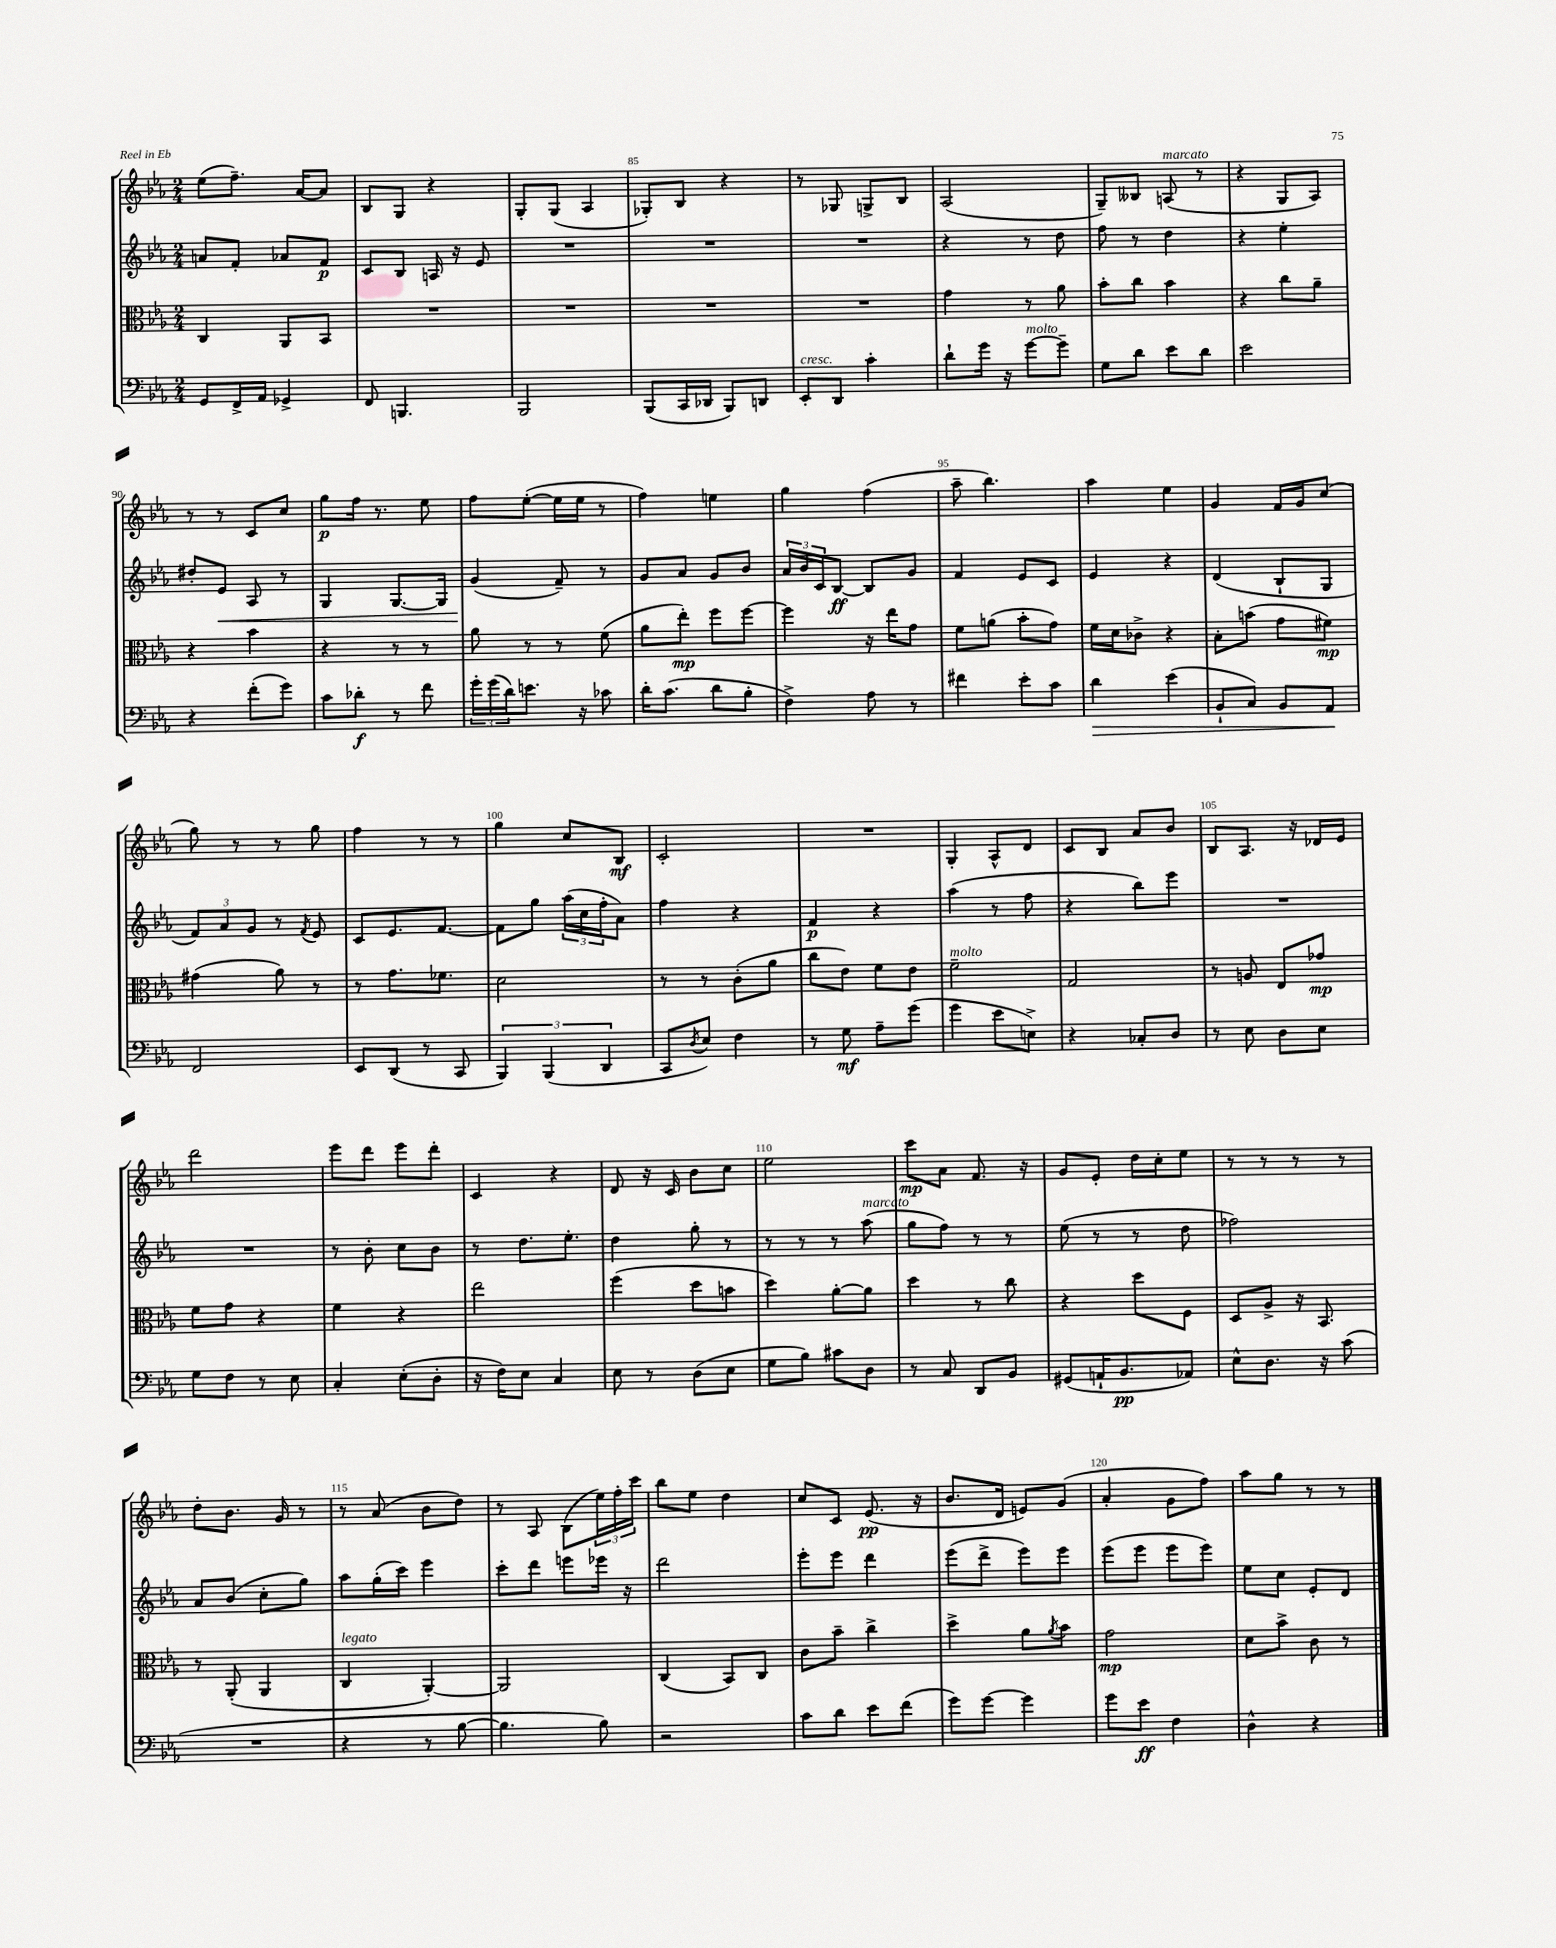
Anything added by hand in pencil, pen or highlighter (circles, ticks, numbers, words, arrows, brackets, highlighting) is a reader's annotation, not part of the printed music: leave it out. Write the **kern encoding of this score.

**kern	**dynam	**kern	**dynam	**kern	**dynam	**kern	**dynam
*part4	*part4	*part3	*part3	*part2	*part2	*part1	*part1
*staff4	*staff4	*staff3	*staff3	*staff2	*staff2	*staff1	*staff1
*clefF4	*	*clefC3	*	*clefG2	*	*clefG2	*
*k[b-e-a-]	*	*k[b-e-a-]	*	*k[b-e-a-]	*	*k[b-e-a-]	*
*M2/4	*	*M2/4	*	*M2/4	*	*M2/4	*
=82	=82	=82	=82	=82	=82	=82	=82
8GG/L	.	4C/	.	8an/L	.	(8ee-\L	.
16FF^/L	.	.	.	8f'/J	.	8.ff~\J)	.
16AA-/JJ	.	.	.	.	.	.	.
4GG-X^/	.	8AA-/L	.	8a-X/L	.	.	.
.	.	.	.	.	.	[16a-/KL	.
.	.	8BB-/J	.	8f/J	p	8a-/J]	.
=83	=83	=83	=83	=83	=83	=83	=83
8FF/	.	2r	.	8c/L	.	8B-/L	.
4.BBBn/	.	.	.	8B-/J	.	8G/J	.
.	.	.	.	16An/	.	4r	.
.	.	.	.	16r	.	.	.
.	.	.	.	8e-/	.	.	.
=84	=84	=84	=84	=84	=84	=84	=84
2BBB-/	.	2r	.	2r	.	8G'/L	.
.	.	.	.	.	.	(8G/J	.
.	.	.	.	.	.	4A-/	.
=85	=85	=85	=85	=85	=85	=85	=85
(8BBB-/L	.	2r	.	2r	.	8G-X'/L)	.
16CC/L	.	.	.	.	.	8B-/J	.
16DD-X/JJ	.	.	.	.	.	.	.
8BBB-/L)	.	.	.	.	.	4r	.
8DDn/J	.	.	.	.	.	.	.
=86	=86	=86	=86	=86	=86	=86	=86
!LO:TX:a:i:t=cresc.	!	!	!	!	!	!	!
8EE-'/L	.	2r	.	2r	.	8r	.
8DD/J	.	.	.	.	.	8G-X/	.
4c'\	.	.	.	.	.	8Gn^/L	.
.	.	.	.	.	.	8B-/J	.
=87	=87	=87	=87	=87	=87	=87	=87
8d`\L	.	4g\	.	4r	.	(2A-/	.
16g\Jk	.	.	.	.	.	.	.
16r	.	.	.	.	.	.	.
!LO:TX:a:i:t=molto	!	!	!	!	!	!	!
[8g\L	.	8r	.	8r	.	.	.
8g~\J]	.	8a-\	.	8dd\	.	.	.
=88	=88	=88	=88	=88	=88	=88	=88
8G\L	.	8b-'\L	.	8ff\	.	8G~/L)	.
8d\J	.	8cc\J	.	8r	.	8B--X/J	.
!	!	!	!	!	!	!LO:TX:a:i:t=marcato	!
8e-\L	.	4b-\	.	4dd\	.	(8An/	.
8d\J	.	.	.	.	.	8r	.
=89	=89	=89	=89	=89	=89	=89	=89
2e-\	.	4r	.	4r	.	4r	.
.	.	8cc\L	.	4ee-'\	.	8G/L	.
.	.	8a-~\J	.	.	.	8A-/J)	.
!!LO:LB:g=z
=90	=90	=90	=90	=90	=90	=90	=90
4r	.	4r	.	8dd#X'/L	.	8r	.
!	!	!	!	!	!LO:HP:b	!	!
.	.	.	.	8e-/J	<	8r	.
(8f'\L	.	4b-\	.	8A-/	.	8c/L	.
8g\J)	.	.	.	8r	.	8cc/J	.
=91	=91	=91	=91	=91	=91	=91	=91
8c\L	.	4r	.	4G/	.	8gg\L	p
8d-X'\J	f	.	.	.	.	16ff\Jk	.
.	.	.	.	.	.	8.r	.
8r	.	8r	.	[8.G/L	.	.	.
8f\	.	8r	.	.	.	8ee-\	.
.	.	.	.	16G/Jk]	.	.	.
=92	=92	=92	=92	=92	=92	=92	=92
24g'\LL	.	8a-\	.	(4g/	.	8ff\L	.
(24g\	.	.	.	.	.	.	.
24d\J)	.	.	.	.	.	.	.
8.en\J	.	8r	.	.	.	([8ee-'\J	.
.	.	8r	.	8f~/)	[	16ee-\LL]	.
16r	.	.	.	.	.	16ee-\JJ	.
8c-X\	.	(8f\	.	8r	.	8r	.
=93	=93	=93	=93	=93	=93	=93	=93
16d'\KL	.	8a-\L	.	8g/L	.	4ff\)	.
(8.c\J	.	.	.	.	.	.	.
.	.	8ee-'\J)	mp	8a-/J	.	.	.
8d\L	.	8ff\L	.	8g/L	.	4een\	.
8B-'\J	.	[8ff\J	.	8b-/J	.	.	.
=94	=94	=94	=94	=94	=94	=94	=94
4F^\)	.	4ff\]	.	24a-/LL	.	4gg\	.
.	.	.	.	24b-/	.	.	.
.	.	.	.	24c/J	.	.	.
.	.	.	.	[8B-/J	ff	.	.
8A-\	.	16r	.	8B-/L]	.	(4ff\	.
.	.	16ee-\KL	.	.	.	.	.
8r	.	8g\J	.	8g/J	.	.	.
=95	=95	=95	=95	=95	=95	=95	=95
4f#X\	.	8f\L	.	4f/	.	8aa-~\	.
.	.	(8an\J	.	.	.	4.bb-\)	.
8e-'\L	.	8b-'\L	.	8e-/L	.	.	.
8c\J	.	8g\J)	.	8c/J	.	.	.
=96	=96	=96	=96	=96	=96	=96	=96
!	!LO:HP:b	!	!	!	!	!	!
4d\	>	16f\LL	.	4e-/	.	4aa-\	.
.	.	16d\J	.	.	.	.	.
.	.	8c-X^\J	.	.	.	.	.
(4e-\	.	4r	.	4r	.	4ee-\	.
=97	=97	=97	=97	=97	=97	=97	=97
8BB-`/L	.	8B-'\L	.	(4d/	.	4g/	.
8C/J)	.	(8bn\J	.	.	.	.	.
8BB-/L	.	8g\L	.	8B-`/L	.	16f/LL	.
.	.	.	.	.	.	16g/J	.
8AA-/J	.	8f#X\J)	mp	8G/J	.	(8cc/J	.
.	]	.	.	.	.	.	.
!!LO:LB:g=z
=98	=98	=98	=98	=98	=98	=98	=98
2FF/	.	(4g#X\	.	12f/L)	.	8gg\)	.
.	.	.	.	12a-/	.	.	.
.	.	.	.	.	.	8r	.
.	.	.	.	12g/J	.	.	.
.	.	8a-\)	.	8r	.	8r	.
.	.	.	.	8qf/	.	.	.
.	.	8r	.	8e-/	.	8gg\	.
=99	=99	=99	=99	=99	=99	=99	=99
8EE-/L	.	8r	.	8c/L	.	4ff\	.
(8DD/J	.	8.g\L	.	8.e-/	.	.	.
8r	.	.	.	.	.	8r	.
.	.	8.f-X\J	.	[8.f/J	.	.	.
8CC/	.	.	.	.	.	8r	.
=100	=100	=100	=100	=100	=100	=100	=100
6BBB-/)	.	2d\	.	8f\L]	.	4gg\	.
.	.	.	.	8gg\J	.	.	.
(6BBB-/	.	.	.	.	.	.	.
.	.	.	.	(24aa-\LL	.	8cc/L	.
.	.	.	.	24cc\	.	.	.
6DD/	.	.	.	24ff'\J	.	.	.
.	.	.	.	8a-\J)	.	8B-/J	mf
=101	=101	=101	=101	=101	=101	=101	=101
8CC/L	.	8r	.	4ff\	.	2c'/	.
8qD/	.	.	.	.	.	.	.
8E-/J)	.	8r	.	.	.	.	.
4F\	.	(8c'\L	.	4r	.	.	.
.	.	8a-\J	.	.	.	.	.
=102	=102	=102	=102	=102	=102	=102	=102
8r	.	8cc\L	.	4f/	p	2r	.
8G\	mf	8e-\J)	.	.	.	.	.
8A-~\L	.	8f\L	.	4r	.	.	.
(8g\J	.	8e-\J	.	.	.	.	.
=103	=103	=103	=103	=103	=103	=103	=103
!	!	!LO:TX:a:i:t=molto	!	!	!	!	!
4g\	.	2f~\	.	(4aa-\	.	4G'/	.
8e-\L	.	.	.	8r	.	8A-^^/L	.
8En^\J)	.	.	.	8ff\	.	8d/J	.
=104	=104	=104	=104	=104	=104	=104	=104
4r	.	2G/	.	4r	.	8c/L	.
.	.	.	.	.	.	8B-/J	.
8C-X'/L	.	.	.	8bb-\L)	.	8a-/L	.
8D/J	.	.	.	8eee-\J	.	8b-/J	.
=105	=105	=105	=105	=105	=105	=105	=105
8r	.	8r	.	2r	.	8B-/L	.
8E-\	.	8An/	.	.	.	8.A-/J	.
8D\L	.	8E-/L	.	.	.	.	.
.	.	.	.	.	.	16r	.
8E-\J	.	8g-X/J	mp	.	.	16d-X/LL	.
.	.	.	.	.	.	16e-/JJ	.
!!LO:LB:g=z
=106	=106	=106	=106	=106	=106	=106	=106
8G\L	.	8f\L	.	2r	.	2ddd\	.
8F\J	.	8g\J	.	.	.	.	.
8r	.	4r	.	.	.	.	.
8E-\	.	.	.	.	.	.	.
=107	=107	=107	=107	=107	=107	=107	=107
4C'/	.	4f\	.	8r	.	8eee-\L	.
.	.	.	.	8b-'\	.	8ddd\J	.
(8E-'\L	.	4r	.	8cc\L	.	8eee-\L	.
8D'\J	.	.	.	8b-\J	.	8ddd'\J	.
=108	=108	=108	=108	=108	=108	=108	=108
16r	.	2ee-\	.	8r	.	4c/	.
16F\KL)	.	.	.	.	.	.	.
8E-\J	.	.	.	8.dd\L	.	.	.
4C/	.	.	.	.	.	4r	.
.	.	.	.	8.ee-'\J	.	.	.
=109	=109	=109	=109	=109	=109	=109	=109
8E-\	.	(4ff\	.	4dd\	.	8d/	.
8r	.	.	.	.	.	16r	.
.	.	.	.	.	.	16c/	.
(8D\L	.	8dd\L	.	8gg'\	.	8b-\L	.
8E-\J	.	8bn\J	.	8r	.	8cc\J	.
=110	=110	=110	=110	=110	=110	=110	=110
8G\L	.	4dd\)	.	8r	.	2ee-\	.
8B-\J)	.	.	.	8r	.	.	.
8c#X\L	.	[8a-'\L	.	8r	.	.	.
!	!	!	!	!LO:TX:a:i:t=marcato	!	!	!
8D\J	.	8a-\J]	.	(8aa-\	.	.	.
=111	=111	=111	=111	=111	=111	=111	=111
8r	.	4dd\	.	8gg\L	.	8ccc\L	mp
8C/	.	.	.	8ff\J)	.	8a-\J	.
8DD/L	.	8r	.	8r	.	8.f/	.
8BB-/J	.	8cc\	.	8r	.	.	.
.	.	.	.	.	.	16r	.
=112	=112	=112	=112	=112	=112	=112	=112
(8GG#X/L	.	4r	.	(8ee-\	.	8g/L	.
16AAn`/K	.	.	.	8r	.	8e-'/J	.
8.BB-/	pp	.	.	.	.	.	.
.	.	8dd\L	.	8r	.	16dd\LL	.
.	.	.	.	.	.	16cc'\J	.
8AA-X/J)	.	8F\J	.	8dd\	.	8ee-\J	.
=113	=113	=113	=113	=113	=113	=113	=113
8E-^^\L	.	8D/L	.	2ff-X\)	.	8r	.
8.D\J	.	8A-^/J	.	.	.	8r	.
.	.	16r	.	.	.	8r	.
16r	.	8.BB-/	.	.	.	.	.
(8c\	.	.	.	.	.	8r	.
!!LO:LB:g=z
=114	=114	=114	=114	=114	=114	=114	=114
2r	.	8r	.	8a-/L	.	8dd'\L	.
.	.	(8AA-'/	.	(8b-/J	.	8.b-\J	.
.	.	4AA-/	.	8cc'\L	.	.	.
.	.	.	.	.	.	16g/	.
.	.	.	.	8gg\J)	.	8r	.
=115	=115	=115	=115	=115	=115	=115	=115
!	!	!LO:TX:a:i:t=legato	!	!	!	!	!
4r	.	4C/	.	8aa-\L	.	8r	.
.	.	.	.	(16gg'\L	.	(8a-/	.
.	.	.	.	16ccc\JJ)	.	.	.
8r	.	[4AA-'/)	.	4eee-\	.	8b-\L	.
[8B-\	.	.	.	.	.	8dd\J)	.
=116	=116	=116	=116	=116	=116	=116	=116
4.B-\]	.	2AA-/]	.	8ccc'\L	.	8r	.
.	.	.	.	8ddd\J	.	8A-/	.
.	.	.	.	8eeen\L	.	(8B-\L	.
8B-\)	.	.	.	16eee-X\Jk	.	24ee-\L)	.
.	.	.	.	.	.	24ff'\	.
.	.	.	.	16r	.	.	.
.	.	.	.	.	.	24ccc\JJ	.
=117	=117	=117	=117	=117	=117	=117	=117
2r	.	(4C/	.	2ddd\	.	8bb-\L	.
.	.	.	.	.	.	8ee-\J	.
.	.	8BB-/L)	.	.	.	4dd\	.
.	.	8C/J	.	.	.	.	.
=118	=118	=118	=118	=118	=118	=118	=118
8c\L	.	8c\L	.	8eee-'\L	.	8cc/L	.
8d\J	.	8b-~\J	.	8eee-\J	.	8c/J	.
8e-\L	.	4cc^\	.	4ddd\	.	(8.e-/	pp
(8f\J	.	.	.	.	.	.	.
.	.	.	.	.	.	16r	.
=119	=119	=119	=119	=119	=119	=119	=119
8g\L)	.	4dd^\	.	(8eee-\L	.	8.b-/L	.
[8g\J	.	.	.	8ddd^\J	.	.	.
.	.	.	.	.	.	16d/Jk	.
4g\]	.	8a-\L	.	8eee-\L)	.	8en/L)	.
.	.	8qa-/	.	.	.	.	.
.	.	8b-\J	.	8eee-\J	.	(8g/J	.
=120	=120	=120	=120	=120	=120	=120	=120
8g\L	.	2g\	mp	(8eee-\L	.	4a-'/	.
8e-\J	ff	.	.	8eee-\J	.	.	.
4F\	.	.	.	8eee-\L	.	8g\L	.
.	.	.	.	8eee-\J)	.	8ff\J)	.
=121	=121	=121	=121	=121	=121	=121	=121
4D^^\	.	8d\L	.	8ee-\L	.	8aa-\L	.
.	.	8b-^\J	.	8cc\J	.	8gg\J	.
4r	.	8c\	.	8e-'/L	.	8r	.
.	.	8r	.	8d/J	.	8r	.
==	==	==	==	==	==	==	==
*-	*-	*-	*-	*-	*-	*-	*-
